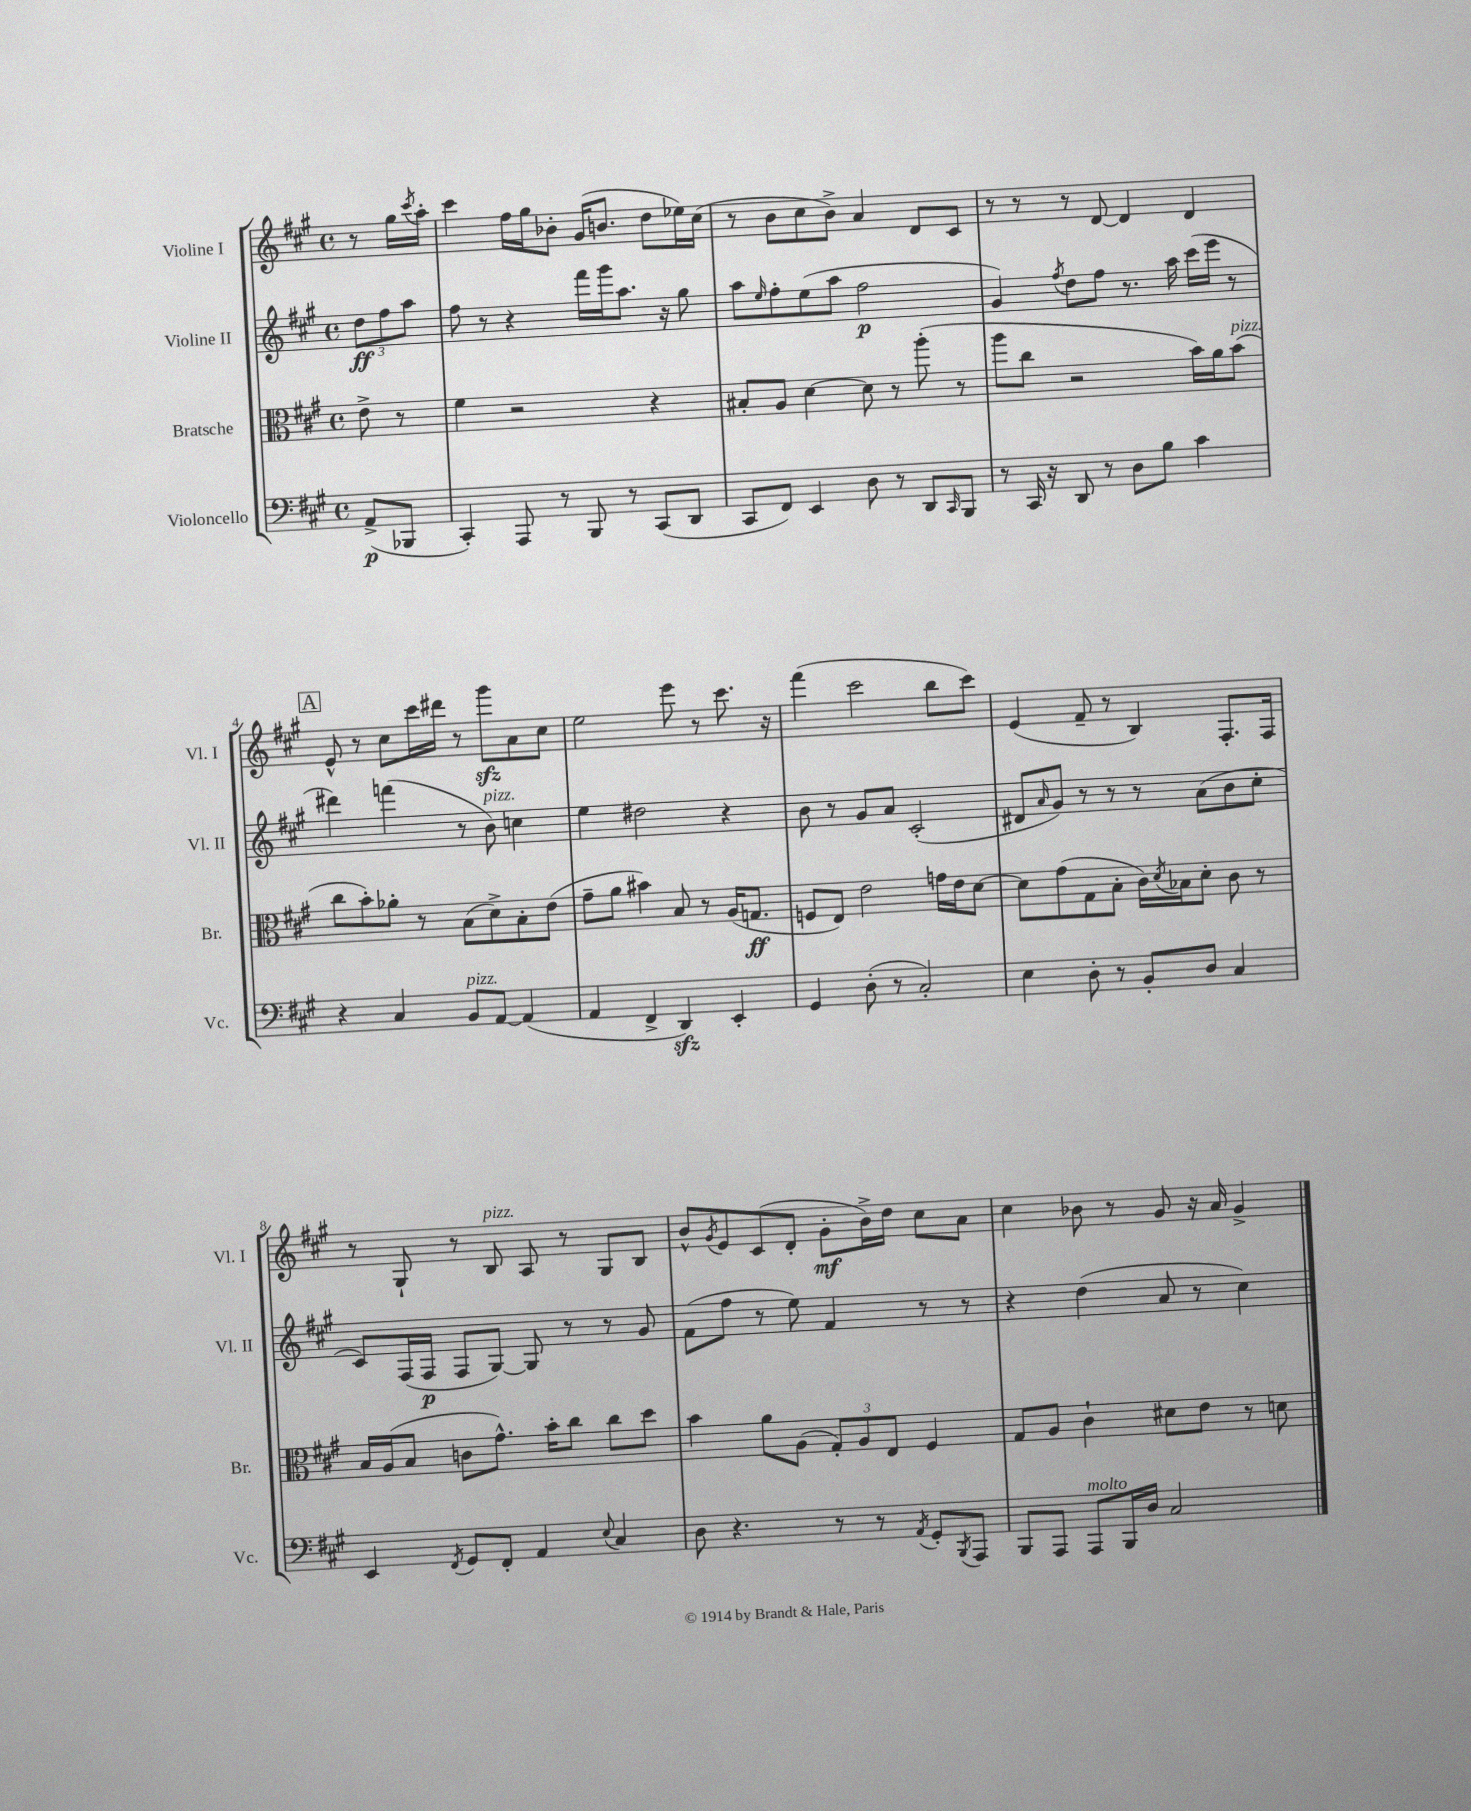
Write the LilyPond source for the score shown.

<<
\new StaffGroup <<
\new Staff = "s0" \with { instrumentName = "Violine I" shortInstrumentName = "Vl. I" } {
    \clef treble \key a \major \defaultTimeSignature \time 4/4 \partial 4
    r8 gis''16 \acciaccatura { cis'''8 } a''16-. |
    cis'''4 fis''16 gis''16 bes'8-. gis'16( b'8. d''8 ees''16) cis''16( |
    r8 b'8 cis''8 b'8->) a'4 d'8 cis'8 |
    r8 r8 r8 d'8~ d'4 d'4 |
    \mark \markup { \box "A" } e'8-^ r8 cis''8 cis'''16 dis'''16 r8 gis'''8\sfz a'8 cis''8 |
    e''2 e'''8 r8 cis'''8. r16 |
    fis'''4( cis'''2 b''8 cis'''8) |
    e'4( fis'8-- r8 b4) fis8.-. fis16 |
    r8 gis8-! r8 b8^\markup { \italic "pizz." } a8 r8 gis8 b8 |
    b'8-^ \acciaccatura { gis'8 } e'8 cis'8( d'8-. gis'8-.\mf b'16->) d''16 cis''8 a'8 |
    cis''4 bes'8 r8 gis'8 r16 a'16 gis'4-> \bar "|." |
}
\new Staff = "s1" \with { instrumentName = "Violine II" shortInstrumentName = "Vl. II" } {
    \clef treble \key a \major \defaultTimeSignature \time 4/4 \partial 4
    \tuplet 3/2 { d''8\ff fis''8 a''8 } |
    fis''8 r8 r4 fis'''16 gis'''16 a''8. r16 gis''8 |
    a''8 \grace { e''16 } fis''8-. e''8( a''8 fis''2\p |
    gis'4) \acciaccatura { fis''8 } d''8 fis''8 r8. a''16 cis'''16( e'''16 r8 |
    \mark \markup { \box "A" } dis'''4) f'''4( r8 b'8^\markup { \italic "pizz." }) c''4 |
    e''4 dis''2 r4 |
    b'8 r8 gis'8 a'8 cis'2-.( |
    dis'8 \grace { a'16 } gis'8) r8 r8 r8 a'8( b'8 cis''8-. |
    cis'8) fis16( fis16\p fis8 gis8~) gis8 r8 r8 gis'8 |
    fis'8( fis''8 r8 e''8) fis'4 r8 r8 |
    r4 d''4( a'8 r8 cis''4) \bar "|." |
}
\new Staff = "s2" \with { instrumentName = "Bratsche" shortInstrumentName = "Br." } {
    \clef alto \key a \major \defaultTimeSignature \time 4/4 \partial 4
    e'8-> r8 |
    fis'4 r2 r4 |
    bis8-. a8 d'4~ d'8 r8 a''8-.( r8 |
    a''8 cis''8 r2 b'16) a'16 b'8^\markup { \italic "pizz." }( |
    \mark \markup { \box "A" } cis''8 b'8-.) aes'8-. r8 b8( d'8->) b8-. e'8( |
    gis'8-- a'8 bis'4) b8 r8 a16( g8.\ff |
    f8 e8) e'2 g'16 e'16 d'8~ |
    d'8 gis'8( gis8 b8-. cis'16) \acciaccatura { d'8 } bes16 d'8-. cis'8 r8 |
    b16 a16( b8 c'8 gis'8.-^) b'16-. cis''8 cis''8 d''8 |
    b'4 a'8 a8( \tuplet 3/2 { gis8-.) a8 e8 } fis4 |
    gis8 a8 cis'4-! dis'8 e'8 r8 d'8 \bar "|." |
}
\new Staff = "s3" \with { instrumentName = "Violoncello" shortInstrumentName = "Vc." } {
    \clef bass \key a \major \defaultTimeSignature \time 4/4 \partial 4
    a,8->\p( bes,,8 |
    cis,4-.) a,,8 r8 b,,8 r8 cis,8( d,8 |
    cis,8 fis,8) e,4 d8 r8 d,8 \grace { cis,16 } b,,8 |
    r8 cis,16 r16 d,8 r8 d8 b8 cis'4 |
    \mark \markup { \box "A" } r4 cis4 b,8^\markup { \italic "pizz." } a,8~ a,4( |
    a,4 fis,4-> d,4\sfz) e,4-. |
    gis,4 d8-.( r8 cis2-.) |
    e4 d8-. r8 b,8-. d8 cis4 |
    e,4 \acciaccatura { fis,8 } gis,8 fis,8-. a,4 \appoggiatura { e8 } cis4 |
    d8 r4. r8 r8 \acciaccatura { a,8 } gis,8-. \acciaccatura { b,,8 } a,,8 |
    b,,8 a,,8 a,,8^\markup { \italic "molto" } b,,16 d16 cis2 \bar "|." |
}
>>
>>
